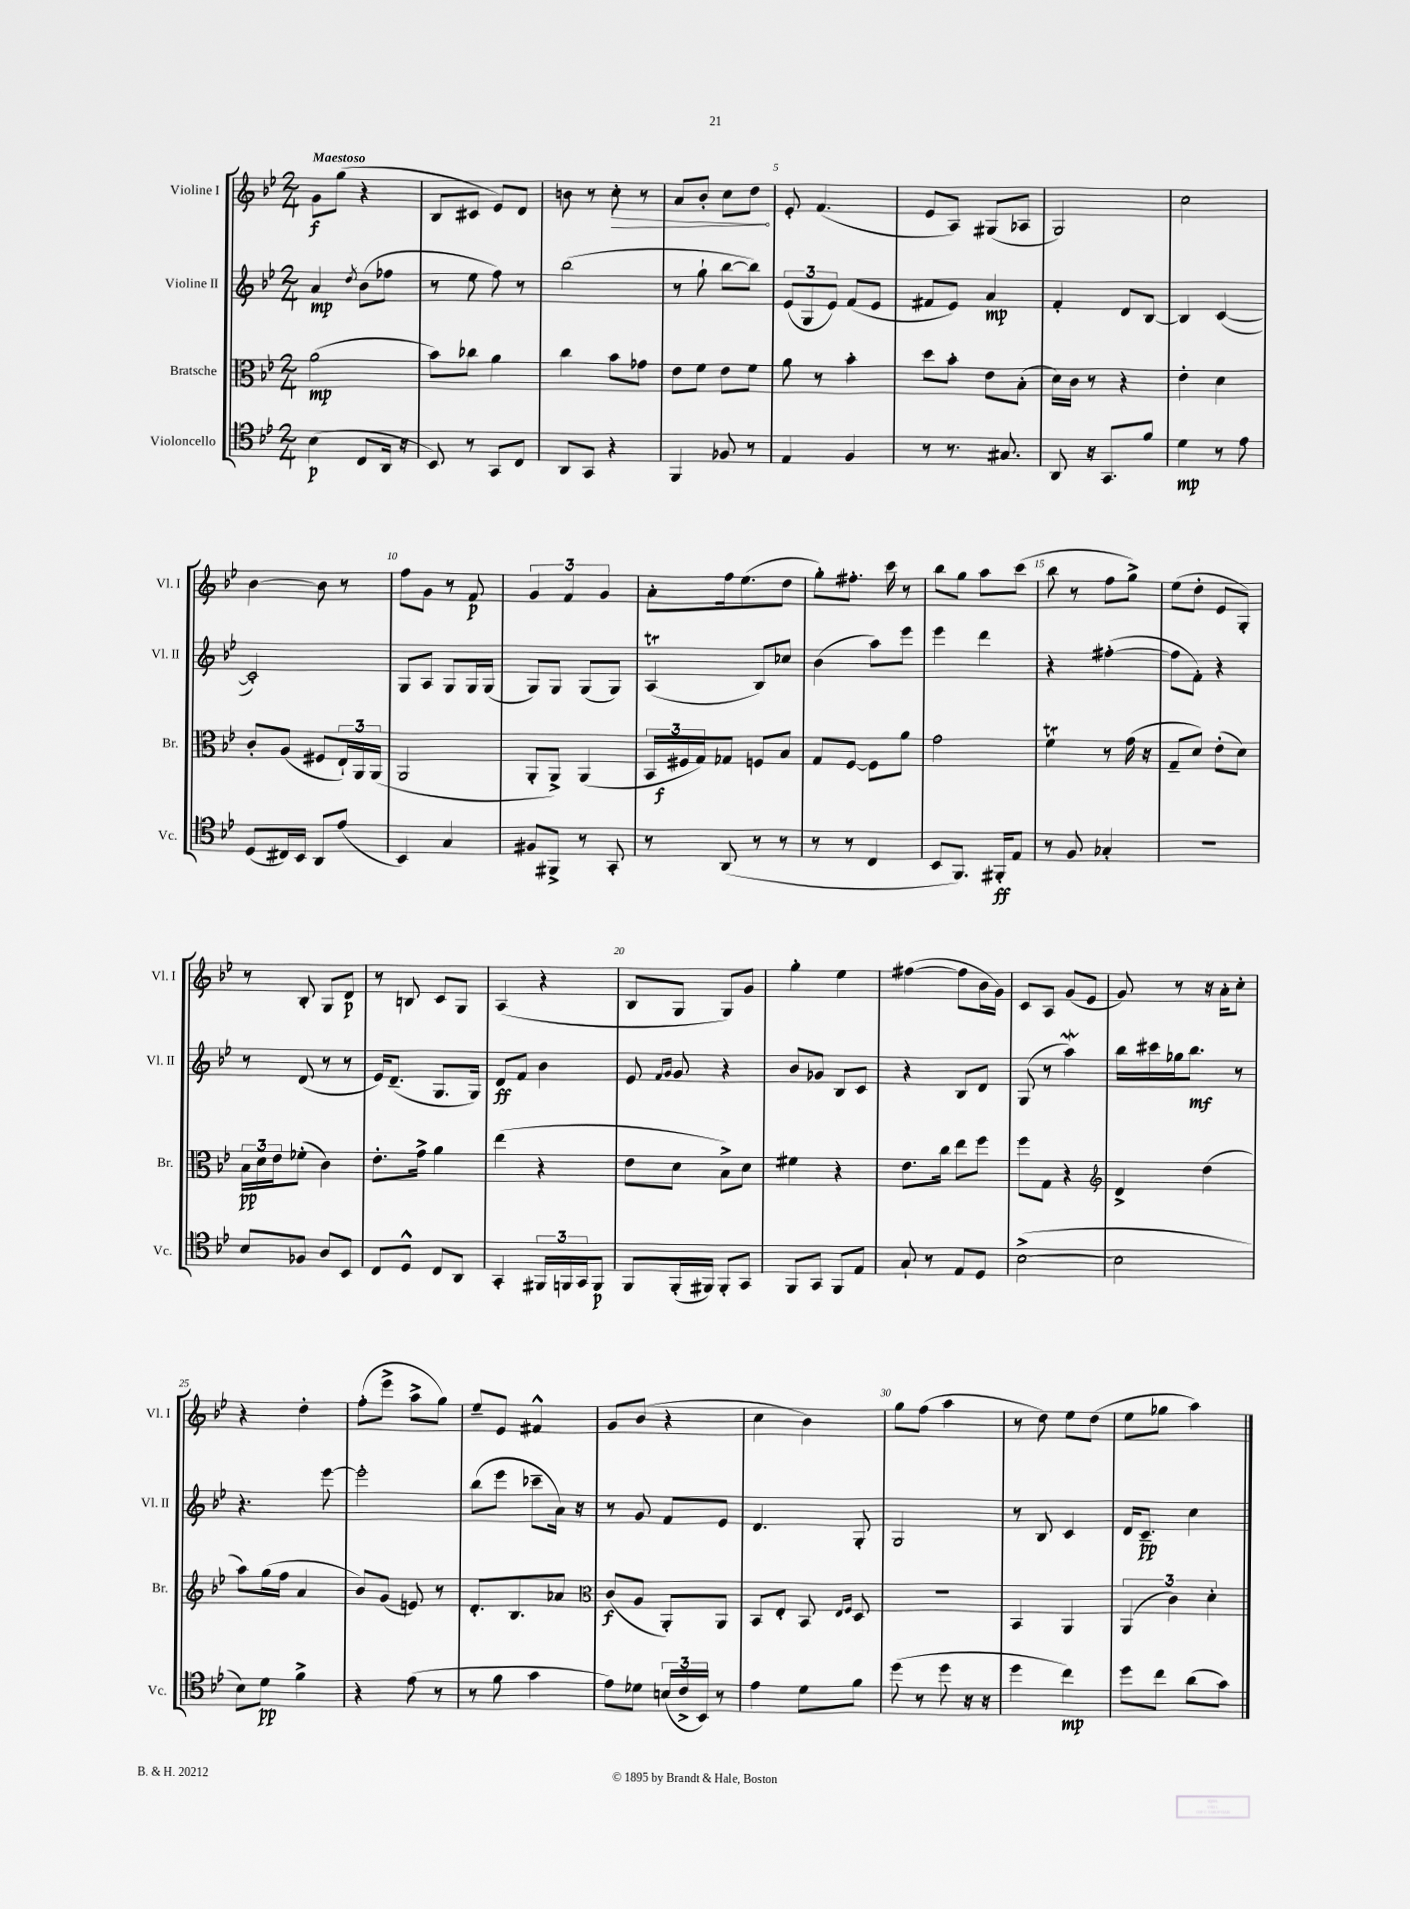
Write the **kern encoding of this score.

**kern	**dynam	**kern	**dynam	**kern	**dynam	**kern	**dynam
*part4	*part4	*part3	*part3	*part2	*part2	*part1	*part1
*staff4	*staff4	*staff3	*staff3	*staff2	*staff2	*staff1	*staff1
*I"Violoncello	*	*I"Bratsche	*	*I"Violine II	*	*I"Violine I	*
*I'Vc.	*	*I'Br.	*	*I'Vl. II	*	*I'Vl. I	*
*clefC4	*	*clefC3	*	*clefG2	*	*clefG2	*
*k[b-e-]	*	*k[b-e-]	*	*k[b-e-]	*	*k[b-e-]	*
*M2/4	*	*M2/4	*	*M2/4	*	*M2/4	*
=1	=1	=1	=1	=1	=1	=1	=1
!	!	!	!	!	!	!LO:TX:a:B:t=Maestoso	!
(4B-\	p	(2a\	mp	4a/	mp	8g\L	f
.	.	.	.	.	.	(8gg\J	.
.	.	.	.	8qdd/	.	.	.
8C/L	.	.	.	(8b-\L	.	4r	.
16AA/Jk	.	.	.	8ff-X\J	.	.	.
16r	.	.	.	.	.	.	.
=2	=2	=2	=2	=2	=2	=2	=2
8BB-/)	.	8b-\L)	.	8r	.	8B-/L	.
8r	.	8cc-X\J	.	8ee-\	.	8c#X/J	.
8GG/L	.	4a\	.	8ff\)	.	8e-/L)	.
8C/J	.	.	.	8r	.	8d/J	.
=3	=3	=3	=3	=3	=3	=3	=3
8AA/L	.	4cc\	.	(2bb-\	.	8bn\	.
8GG/J	.	.	.	.	.	8r	.
!	!	!	!	!	!	!	!LO:HP:b
4r	.	8b-\L	.	.	.	8cc'\	>
.	.	8g-X\J	.	.	.	8r	.
=4	=4	=4	=4	=4	=4	=4	=4
4FF/	.	8e-\L	.	8r	.	8a/L	.
.	.	8f\J	.	8gg`\	.	8b-'/J	.
8F-X/	.	8e-\L	.	[8bb-\L	.	8cc\L	.
8r	.	8f\J	.	8bb-\J])	.	8dd\J	.
.	.	.	.	.	.	.	]
=5	=5	=5	=5	=5	=5	=5	=5
4E-/	.	8a\	.	(12e-/L	.	8e-'/	.
.	.	.	.	12G/	.	.	.
.	.	8r	.	.	.	(4.f/	.
.	.	.	.	12e-/J)	.	.	.
4F/	.	4b-'\	.	(8f/L	.	.	.
.	.	.	.	8e-/J	.	.	.
=6	=6	=6	=6	=6	=6	=6	=6
8r	.	8dd\L	.	8f#X/L	.	8e-/L	.
8.r	.	8b-'\J	.	8e-/J)	.	8A/J)	.
.	.	8e-\L	.	4a/	mp	(8G#X/L	.
8.G#X/	.	.	.	.	.	.	.
.	.	(8B-'\J	.	.	.	8A-X/J	.
=7	=7	=7	=7	=7	=7	=7	=7
8AA/	.	16d\LL)	.	4f'/	.	2G/)	.
.	.	16c\JJ	.	.	.	.	.
16r	.	8r	.	.	.	.	.
8.GG/L	.	.	.	.	.	.	.
.	.	4r	.	8d/L	.	.	.
8f/J	.	.	.	[8B-/J	.	.	.
=8	=8	=8	=8	=8	=8	=8	=8
4d\	mp	4e-'\	.	4B-/]	.	2cc\	.
8r	.	4d\	.	([4c/	.	.	.
8e-\	.	.	.	.	.	.	.
!!LO:LB:g=z
=9	=9	=9	=9	=9	=9	=9	=9
(8D/L	.	8c'/L	.	2c'/])	.	[4b-\	.
16C#X/L)	.	(8A/J	.	.	.	.	.
16BB-/JJ	.	.	.	.	.	.	.
8AA/L	.	8F#X/L	.	.	.	8b-\]	.
(8e-/J	.	24E-`/L)	.	.	.	8r	.
.	.	24AA/	.	.	.	.	.
.	.	(24AA/JJ	.	.	.	.	.
=10	=10	=10	=10	=10	=10	=10	=10
4BB-/)	.	2AA/	.	8G/L	.	8ff\L	.
.	.	.	.	8A/J	.	8g\J	.
4G/	.	.	.	8G/L	.	8r	.
.	.	.	.	16G/L	.	8f/	p
.	.	.	.	(16G/JJ	.	.	.
=11	=11	=11	=11	=11	=11	=11	=11
8F#X/L	.	8AA'/L	.	8G/L)	.	6g/	.
8FF#X^/J	.	8AA^/J)	.	8G/J	.	.	.
.	.	.	.	.	.	6f/	.
8r	.	(4AA/	.	(8G/L	.	.	.
.	.	.	.	.	.	6g/	.
8GG'/	.	.	.	8G/J)	.	.	.
=12	=12	=12	=12	=12	=12	=12	=12
8r	.	24BB-/LL	.	(4At/	.	8a'\L	.
.	.	24F#X/	f	.	.	.	.
.	.	24G/J)	.	.	.	.	.
(8AA/	.	8G-X/J	.	.	.	16ff\k	.
.	.	.	.	.	.	(8.ee-\	.
8r	.	8Fn/L	.	8B-/L)	.	.	.
8r	.	8B-/J	.	8cc-X/J	.	8dd\J	.
=13	=13	=13	=13	=13	=13	=13	=13
8r	.	8G/L	.	(4b-\	.	8gg'\L)	.
8r	.	[8F/J	.	.	.	8.ff#X'\J	.
4C/	.	8F\L]	.	8aa\L)	.	.	.
.	.	.	.	.	.	16ccc\	.
.	.	8a\J	.	8eee-\J	.	8r	.
=14	=14	=14	=14	=14	=14	=14	=14
8BB-/L	.	2g\	.	4eee-\	.	8bb-\L	.
8.FF/J)	.	.	.	.	.	8gg\J	.
.	.	.	.	4ddd\	.	8aa\L	.
16FF#X'/KL	ff	.	.	.	.	.	.
8E-/J	.	.	.	.	.	(8ccc\J	.
=15	=15	=15	=15	=15	=15	=15	=15
8r	.	4fT\	.	4r	.	8bb-\	.
8F/	.	.	.	.	.	8r	.
4G-X'/	.	8r	.	([4ff#X'\	.	8ff\L	.
.	.	(16g\	.	.	.	8gg^\J)	.
.	.	16r	.	.	.	.	.
=16	=16	=16	=16	=16	=16	=16	=16
2r	.	8G~/L	.	8ff#\L]	.	(8ee-\L	.
.	.	8d/J)	.	8f'\J)	.	8dd'\J	.
.	.	(8e-'\L	.	4r	.	8e-/L	.
.	.	8d\J)	.	.	.	8G'/J)	.
!!LO:LB:g=z
=17	=17	=17	=17	=17	=17	=17	=17
8B-/L	.	24B-\LL	pp	8r	.	8r	.
.	.	24d\	.	.	.	.	.
.	.	24e-\J	.	.	.	.	.
8F-X/J	.	(8f-X'\J	.	(8d/	.	8B-'/	.
8A/L	.	4c\)	.	8r	.	8G/L	.
8BB-/J	.	.	.	8r	.	8d/J	p
=18	=18	=18	=18	=18	=18	=18	=18
8C/L	.	8.e-'\L	.	16e-/KL)	.	8r	.
.	.	.	.	(8.d~/J	.	.	.
8D^^/J	.	.	.	.	.	8Bn/	.
.	.	16g^\Jk	.	.	.	.	.
8C/L	.	4a\	.	8.G/L	.	8c/L	.
8AA/J	.	.	.	.	.	8G/J	.
.	.	.	.	16G/Jk)	.	.	.
=19	=19	=19	=19	=19	=19	=19	=19
4GG'/	.	(4ee-\	.	8d/L	ff	(4A/	.
.	.	.	.	8f/J	.	.	.
24FF#X/LL	.	4r	.	4b-\	.	4r	.
24FFn/	.	.	.	.	.	.	.
24GG/J	.	.	.	.	.	.	.
8FF/J	p	.	.	.	.	.	.
=20	=20	=20	=20	=20	=20	=20	=20
8FF/L	.	8e-\L	.	8e-/	.	8B-/L	.
.	.	.	.	16qqf/LL	.	.	.
.	.	.	.	16qqg/JJ	.	.	.
(16FF'/L	.	8d\J	.	8g/	.	8G/J	.
16FF#X/JJ)	.	.	.	.	.	.	.
8FF#'/L	.	8B-^\L)	.	4r	.	8G/L)	.
8GG/J	.	8d\J	.	.	.	8g/J	.
=21	=21	=21	=21	=21	=21	=21	=21
8FF/L	.	4f#X\	.	8b-/L	.	4gg'\	.
8GG/J	.	.	.	8g-X/J	.	.	.
8FF/L	.	4r	.	8B-/L	.	4ee-\	.
8E-/J	.	.	.	8c/J	.	.	.
=22	=22	=22	=22	=22	=22	=22	=22
8G`/	.	8.e-\L	.	4r	.	([4ff#X\	.
8r	.	.	.	.	.	.	.
.	.	16cc\Jk	.	.	.	.	.
8E-/L	.	8ee-\L	.	8B-/L	.	8ff#\L]	.
8D/J	.	8ff\J	.	8d/J	.	16b-\L	.
.	.	.	.	.	.	16g\JJ)	.
=23	=23	=23	=23	=23	=23	=23	=23
([2B-^\	.	8ff\L	.	(8G/	.	8c/L	.
.	.	8G\J	.	8r	.	8A/J	.
.	.	4r	.	4aaW\)	.	(8g/L	.
.	.	.	.	.	.	8e-/J	.
=24	=24	=24	=24	=24	=24	=24	=24
*	*	*clefG2	*	*	*	*	*
2B-\]	.	4d^/	.	16bb-\LL	.	8g/)	.
.	.	.	.	16ccc#X\	.	.	.
.	.	.	.	16gg-X\J	.	8r	.
.	.	.	.	8.bb-\J	mf	.	.
.	.	(4dd\	.	.	.	16r	.
.	.	.	.	.	.	16a'\KL	.
.	.	.	.	8r	.	8cc'\J	.
!!LO:LB:g=z
=25	=25	=25	=25	=25	=25	=25	=25
8B-\L)	.	8aa\L)	.	4.r	.	4r	.
8d\J	pp	(16gg\L	.	.	.	.	.
.	.	16ff\JJ	.	.	.	.	.
4f^\	.	4a/	.	.	.	4dd'\	.
.	.	.	.	[8eee-\	.	.	.
=26	=26	=26	=26	=26	=26	=26	=26
4r	.	8b-/L)	.	2eee-'\]	.	(8ff'\L	.
.	.	(8g/J	.	.	.	8eee-^\J	.
(8e-\	.	8en/)	.	.	.	8aa^\L	.
8r	.	8r	.	.	.	8gg\J)	.
=27	=27	=27	=27	=27	=27	=27	=27
8r	.	8.d'/L	.	(8bb-\L	.	8ee-~/L	.
8f\	.	.	.	8eee-\J	.	8e-/J	.
.	.	8.B-/	.	.	.	.	.
4g\	.	.	.	8ccc-X~\L	.	4f#X^^/	.
.	.	8a-X/J	.	16a\Jk)	.	.	.
.	.	.	.	16r	.	.	.
=28	=28	=28	=28	=28	=28	=28	=28
*	*	*clefC3	*	*	*	*	*
8e-\L)	.	(8c/L	f	8r	.	8g/L	.
8d-X\J	.	8A/J	.	8g/	.	(8b-/J	.
(24Bn/LL	.	8AA'/L)	.	8f/L	.	4r	.
24c^/	.	.	.	.	.	.	.
24BB-/JJ)	.	.	.	.	.	.	.
8r	.	8AA/J	.	8e-/J	.	.	.
=29	=29	=29	=29	=29	=29	=29	=29
4e-\	.	8BB-/L	.	4.d/	.	4cc\	.
.	.	8E-'/J	.	.	.	.	.
8d\L	.	8BB-/	.	.	.	4b-\)	.
.	.	16qqE-/LL	.	.	.	.	.
.	.	16qqF/JJ	.	.	.	.	.
8f\J	.	8D/	.	8G'/	.	.	.
=30	=30	=30	=30	=30	=30	=30	=30
(8dd\	.	2r	.	2G/	.	8gg\L	.
8r	.	.	.	.	.	(8ff\J	.
8dd\	.	.	.	.	.	4aa\	.
16r	.	.	.	.	.	.	.
16r	.	.	.	.	.	.	.
=31	=31	=31	=31	=31	=31	=31	=31
4dd\	.	4BB-/	.	8r	.	8r	.
.	.	.	.	8B-/	.	8dd\)	.
4cc\)	mp	4AA/	.	4c/	.	8ee-\L	.
.	.	.	.	.	.	(8dd\J	.
=32	=32	=32	=32	=32	=32	=32	=32
8dd\L	.	(6AA/	.	16d/KL	.	8ee-\L	.
.	.	.	.	8.c~/J	pp	.	.
8cc\J	.	.	.	.	.	8gg-X\J	.
.	.	6c\)	.	.	.	.	.
(8a\L	.	.	.	4cc\	.	4aa\)	.
.	.	6d'\	.	.	.	.	.
8g\J)	.	.	.	.	.	.	.
==	==	==	==	==	==	==	==
*-	*-	*-	*-	*-	*-	*-	*-
